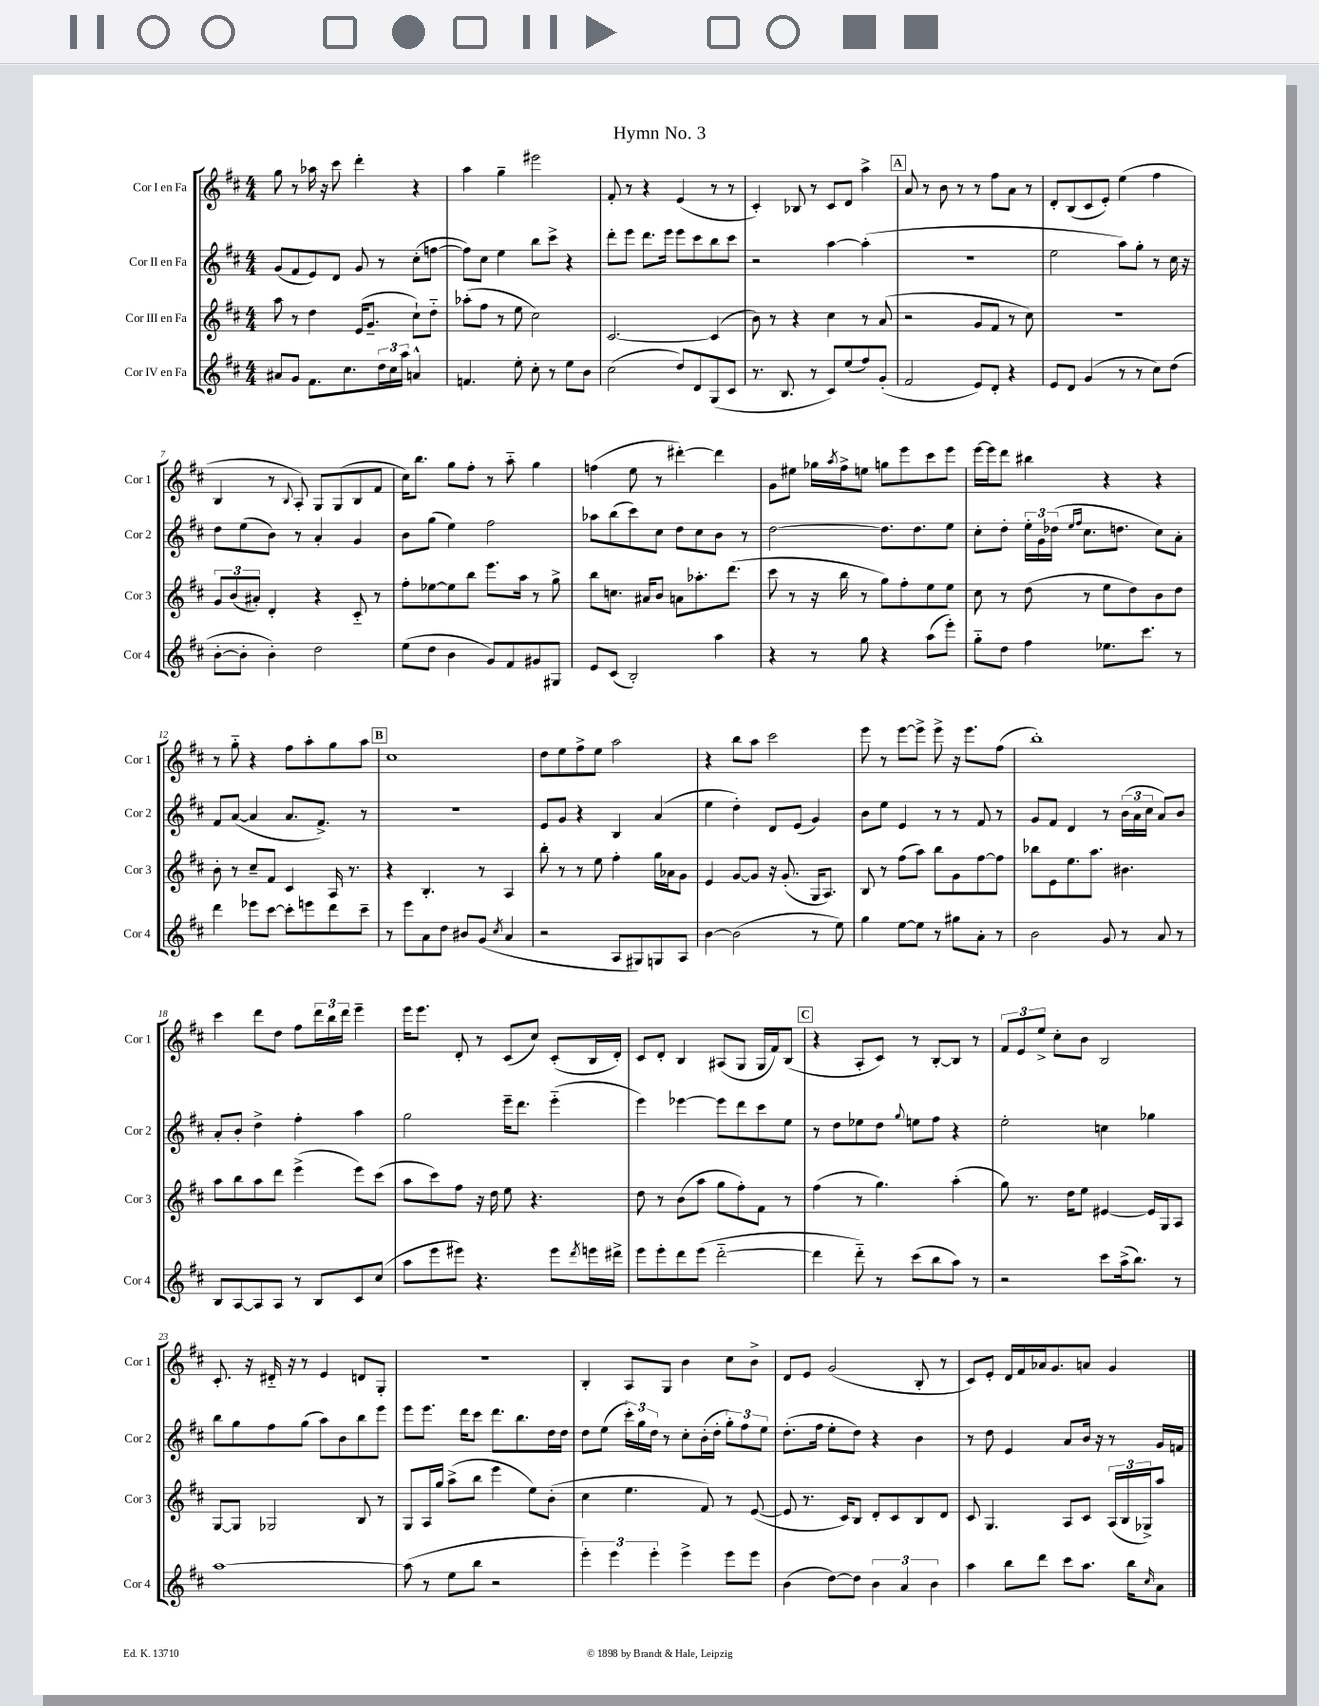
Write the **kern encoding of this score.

**kern	**kern	**kern	**kern
*staff4	*staff3	*staff2	*staff1
*clefG2	*clefG2	*clefG2	*clefG2
*k[f#c#]	*k[f#c#]	*k[f#c#]	*k[f#c#]
*M4/4	*M4/4	*M4/4	*M4/4
8a#	8aa	(8g	8gg
8g	8r	8f#	8r
8.f#	4dd	8e)	16aa-
.	.	.	16r
.	.	8d	8ccc#
8.cc#	.	.	.
.	(16e	8g	4ddd'
.	8.g~	.	.
24dd	.	8r	.
24cc#	.	.	.
24aa	.	.	.
4a^^	8cc#`)	(8cc#'	4r
.	8dd'~	[8ff	.
=	=	=	=
4.f	(8aa-'	8ff])	4aa
.	8ff#	8cc#	.
.	8r	4ee	4gg~
8ee'	8ee	.	.
8cc#'	2cc#)	8bb	2eee#
8r	.	8ccc#^	.
8ee	.	4r	.
8b	.	.	.
=	=	=	=
(2cc#	[2.c#	8ddd'	8f#'
.	.	8eee	8r
.	.	8.ddd	4r
.	.	16eee	.
8dd)	.	8eee	(4e
8d	.	8ccc#	.
(8G	(4c#]	8bb	8r
8c#	.	8ccc#	8r
=	=	=	=
8.r	8b)	2r	4c#')
.	8r	.	.
8.B	.	.	.
.	4r	.	8B-
8r	.	.	8r
8c#)	4cc#	[4aa	8c#
(8ee	.	.	8d
8ff#)	8r	(4aa']	4aa^
(8g'	(8a	.	.
=	=	=	=
2f#	2r	1r	8a
.	.	.	8r
.	.	.	8b
.	.	.	8r
8e)	8g	.	8r
8d'	8f#	.	8ff#
4r	8r	.	8a
.	8cc#)	.	8r
=	=	=	=
8e	1r	2ee	8d'
8d	.	.	(8B
(4g	.	.	8c#
.	.	.	8e')
8r	.	8aa)	(4ee
8r	.	8gg'	.
8cc#)	.	8r	4ff#
(8dd	.	16cc#	.
.	.	16r	.
=	=	=	=
[8b'	12g	8dd	4B
.	(12b	.	.
8b']	.	(8ee	.
.	12a#')	.	.
4b')	4d'	8b)	8r
.	.	.	8qqB
.	.	8r	8A')
2dd	4r	4a'	8G
.	.	.	(8G
.	8c#'~	4g	8B
.	8r	.	8f#
=	=	=	=
(8ee	8ff#'	8b	16cc#)
.	.	.	8.bb
8dd	[8ee-	(8gg	.
4b	8ee-]	4ee)	8gg
.	8bb	.	8ff#'
8g)	8.eee	2ff#	8r
8f#	.	.	8aa'~
.	16aa	.	.
8g#	8r	.	4gg
8G#	8gg^	.	.
=	=	=	=
8e	8bb	8aa-	(4ff
(8c#	8.cc	(8bb	.
2B')	.	8ccc#)	8ee
.	16a#	.	.
.	8b	8cc#	8r
.	8a	8dd	[4ddd#')
.	8.aa-'	8cc#	.
4aa	.	8b	4ddd#]
.	(8.ddd	.	.
.	.	8r	.
=	=	=	=
4r	8ccc#	[2dd	8g
.	8r	.	8ee#
8r	16r	.	16gg-
.	.	.	8qaa
.	16bb	.	16ff#^
8gg	8r	.	8ee
4r	8gg)	8.dd]	8gg
.	8ff#'	.	8eee
.	.	8.dd	.
(8aa	8ee	.	8ccc#
8eee')	8ee	8ee	8eee
=	=	=	=
8gg'~	8cc#	8cc#'	[16eee
.	.	.	16eee]
8dd	8r	8dd'	8ddd
4ff#	(8dd	24ee'	4bb#
.	.	24g	.
.	.	(24dd-	.
.	.	16qqee	.
.	.	16qqff#	.
.	8r	8.cc#	.
8.ee-	8ee	.	4r
.	.	8.dd	.
.	8dd)	.	.
8.ccc#	.	.	.
.	8b	8cc#)	4r
8r	8dd	8a'	.
=	=	=	=
4ddd	8b'	8f#	8r
.	8r	([8a	8gg'~
8eee-	8cc#~	4a]	4r
[8ccc#	8f#	.	.
8ccc#']	4c#	8.a	8ff#
8eee	.	.	8aa'
.	.	8.f#^)	.
8ddd	16A	.	8gg
.	8.r	.	.
8ccc#~	.	8r	8aa
=	=	=	=
8r	4r	1r	1cc#
8eee	.	.	.
8a	4.B'	.	.
8dd	.	.	.
8b#	.	.	.
(8g	8r	.	.
8qcc#	.	.	.
4a	4A	.	.
=	=	=	=
2r	8bb'	8e	8dd
.	8r	8g	8ee
.	8r	4r	8ff#^
.	8ee	.	8ee
8A	4ff#'	4B	2aa
8G#)	.	.	.
8G	16gg	(4a	.
.	16a-	.	.
8A	8g	.	.
=	=	=	=
[4b	4e	4ee	4r
(2b]	[8g	4dd')	8bb
.	8g]	.	8aa
.	16r	8d	2ccc#
.	(8.g'	.	.
.	.	(8e	.
8r	16G	4g)	.
.	8.A)	.	.
8ee)	.	.	.
=	=	=	=
4gg	8B	8b	8eee
.	8r	8ee	8r
[8ee	(8ff#	4e	[8eee
8ee]	8aa)	.	8eee^]
8r	8bb	8r	8eee^
8gg#	8g	8r	16r
.	.	.	8.eee
8a'	[8ff#	8f#	.
8r	8ff#]	8r	(8ff#
=	=	=	=
2b	8bb-	8g	1bb')
.	8e	8f#	.
.	8.ee	4d	.
.	8.aa	.	.
8g	.	8r	.
8r	4.b#	(24b	.
.	.	24a	.
.	.	24cc#	.
8a	.	8a)	.
8r	.	8b	.
=	=	=	=
8B	8aa	8a'	4ccc#
[8A	8bb	8b'	.
8A]	8aa	4dd^	8ddd
8A	8ddd	.	8dd
8r	(4eee^	4ff#'	8ff#
8B	.	.	24ddd
.	.	.	24bb
.	.	.	24ddd
8c#	8eee)	4aa	4eee~
(8cc#	(8ccc#	.	.
=	=	=	=
8aa	8aa	2gg	16eee
.	.	.	8.eee
8eee	8ccc#)	.	.
8eee#)	8ff#	.	8d'
4.r	16r	.	8r
.	16dd	.	.
.	8ee	16eee~	(8c#
.	.	8.ddd	.
.	4.r	.	8cc#)
8eee#	.	(4eee'~	(8c#'
8qddd	.	.	.
16eee	.	.	16B
16ddd#^	.	.	16d')
=	=	=	=
8eee	8dd	4eee)	8c#
8eee'	8r	.	8d'
8ddd	(8b	[4eee-	4B
(8eee	8aa	.	.
[2ddd'~	8gg	8eee-]	(8A#
.	8ff#')	8ddd	8G
.	8f#	8ccc#	16G
.	.	.	16f#)
.	8r	8ee	(8B
=	=	=	=
4ddd]	(4ff#	8r	4r
.	.	8dd	.
8ddd'~)	8r	8ee-	8A'
8r	4.gg)	8dd	8c#)
.	.	8qqgg	.
(8ccc#	.	8ee	8r
8bb	.	8ff#	[8B'
8aa)	(4aa'	4r	8B]
8r	.	.	8r
=	=	=	=
2r	8gg)	2ee'	12f#
.	.	.	12e
.	8.r	.	.
.	.	.	12ee^
.	.	.	8cc#'
.	16dd	.	.
.	8ee	.	8b
8ccc#	[4e#	4cc	2B
(16aa^	.	.	.
8.bb)	.	.	.
.	16e#]	4gg-	.
.	16G	.	.
8r	8A	.	.
=	=	=	=
[1aa	[8G	8bb	8.c#'
.	8G]	8gg	.
.	.	.	16r
.	2G-	8ff#	16d#'~
.	.	.	16r
.	.	(8gg	8r
.	.	8aa)	4e
.	.	8b	.
.	8B	8bb	8d
.	8r	8eee	8G'
=	=	=	=
(8aa]	8G	8eee	1r
8r	16A	8.eee	.
.	16gg	.	.
8ee	(8aa^	.	.
.	.	16ddd	.
8bb	8bb	8ccc#	.
2r	4eee	8.ddd	.
.	.	8.bb	.
.	8ee)	.	.
.	(8b'	16dd	.
.	.	16dd	.
=	=	=	=
6eee')	4cc#	8dd	4B'
.	.	(8ee	.
6eee	.	.	.
.	4.ee	24ccc#')	8A
.	.	24gg	.
6eee'	.	24dd	.
.	.	8r	8G
4eee^	.	8cc#'	4b
.	8f#)	(16b'	.
.	.	16dd'	.
8eee	8r	12gg')	8cc#
.	.	12ff#	.
8eee	([8e	.	8b^
.	.	12ee	.
=	=	=	=
(4b	8e]	(8.dd'	8d
.	8.r	.	8e
.	.	16ff#	.
[8dd)	.	8ee'	(2g
.	16c#)	.	.
8dd]	8B	8dd)	.
6b	8d'	4r	.
.	8c#	.	.
6a	.	.	.
.	8B	4b	8B'
6b	.	.	.
.	8d	.	8r
=	=	=	=
4aa	8c#	8r	8c#)
.	4.G	8dd	8e'
8bb	.	4e	16d
.	.	.	16f#
8ddd	.	.	16a-
.	.	.	8.g
8ccc#	8A	8a	.
8.aa	8c#	16b	8a
.	.	16r	.
.	(24A	8r	4g
.	24B	.	.
16bb	.	.	.
.	24G-^)	.	.
16qqcc#	.	.	.
8a	8aa	16g	.
.	.	16f	.
==	==	==	==
*-	*-	*-	*-
